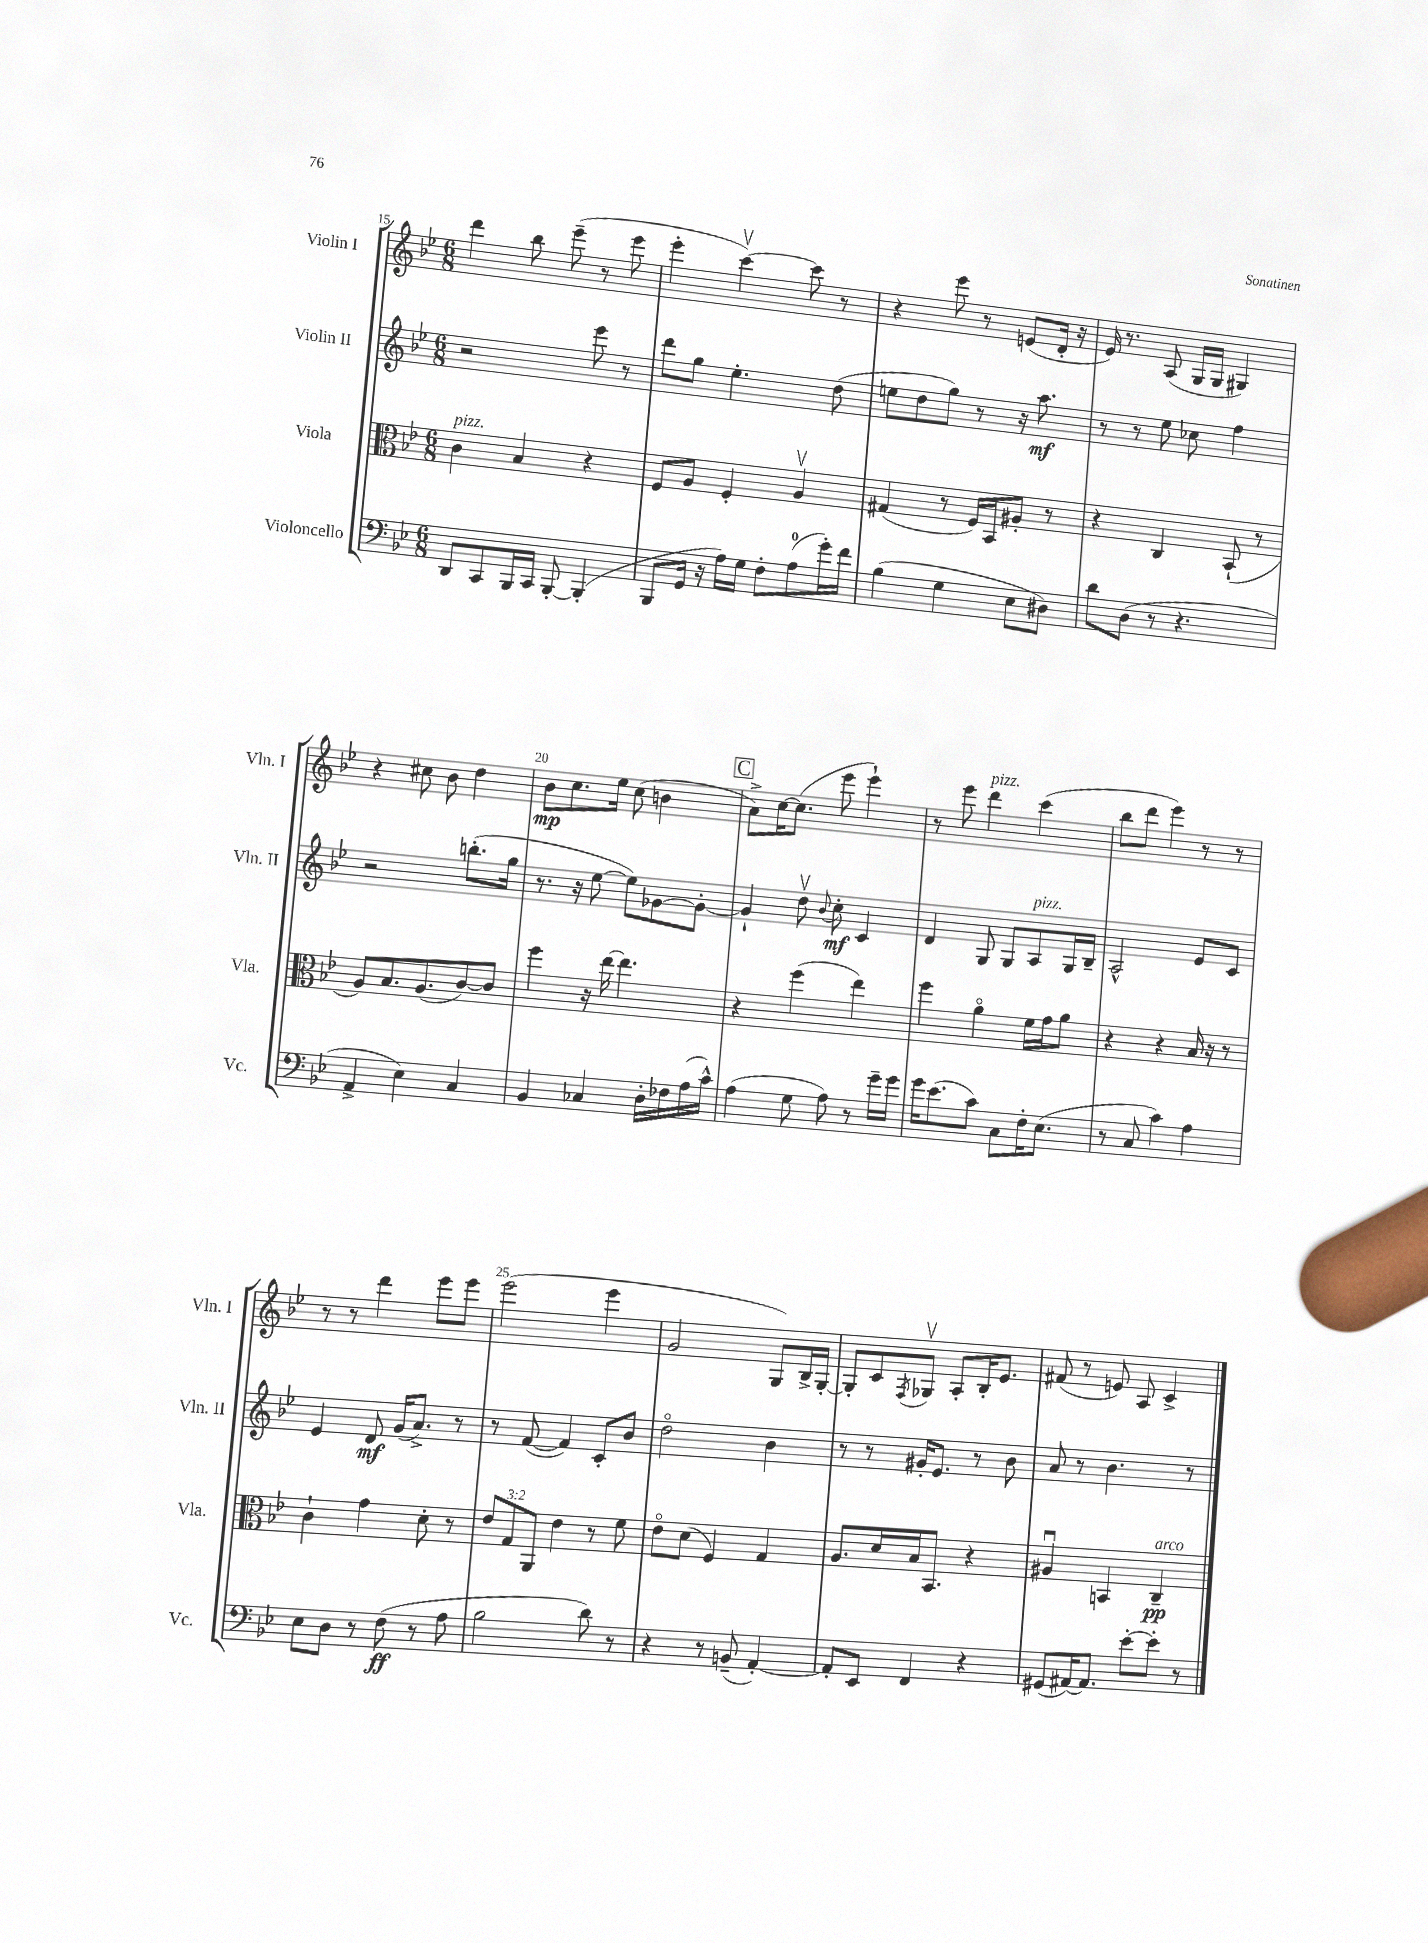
<<
\new StaffGroup <<
\new Staff = "s0" \with { instrumentName = "Violin I" shortInstrumentName = "Vln. I" } {
    \clef treble \key bes \major \numericTimeSignature \time 6/8
    d'''4 bes''8 ees'''8--( r8 ees'''8 |
    ees'''4-. c'''4~\upbow) c'''8 r8 |
    r4 ees'''8 r8 e'8( d'16-. r16 |
    ees'16) r8. a8( g16 g16 gis4) |
    r4 cis''8 bes'8 d''4 |
    bes'8\mp c''8. ees''16 c''8( b'4 |
    \mark \markup { \box "C" } a'8->) c''16~ c''8.( ees'''8 ees'''4-!) |
    r8 ees'''8 d'''4^\markup { \italic "pizz." } c'''4( |
    bes''8 d'''8 ees'''4) r8 r8 |
    r8 r8 d'''4 ees'''8 ees'''8 |
    ees'''2( ees'''4 |
    g'2 g8) bes16-> g16~-. |
    g8-. c'8 \acciaccatura { f8 } ges8\upbow a8-. bes16-. ees'8. |
    fis'8( r8 e'8) a8 c'4-> \bar "|." |
}
\new Staff = "s1" \with { instrumentName = "Violin II" shortInstrumentName = "Vln. II" } {
    \clef treble \key bes \major \numericTimeSignature \time 6/8
    r2 ees'''8 r8 |
    d'''8 g''8 ees''4.-. d''8( |
    e''8 d''8 g''8) r8 r16 a''8.\mf |
    r8 r8 ees''8 ces''8 f''4 |
    r2 b''8.-.( g''16 |
    r8. r16 ees''8~ ees''8) ges'8~ ges'8~-. |
    \mark \markup { \box "C" } ges'4-! d''8\upbow \appoggiatura { bes'8 } c''8-.\mf c'4 |
    d'4 g8 g8 a8^\markup { \italic "pizz." } g16 bes16-- |
    a2-^ ees'8 c'8 |
    ees'4 d'8\mf g'16( a'8.->) r8 |
    r8 f'8~( f'4) c'8-. bes'8 |
    d''2\flageolet bes'4 |
    r8 r8 gis'16-. ees'8. r8 bes'8 |
    a'8 r8 bes'4. r8 \bar "|." |
}
\new Staff = "s2" \with { instrumentName = "Viola" shortInstrumentName = "Vla." } {
    \clef alto \key bes \major \numericTimeSignature \time 6/8 \override Staff.TupletNumber.text = #tuplet-number::calc-fraction-text
    c'4^\markup { \italic "pizz." } bes4 r4 |
    f8 a8 f4-. a4\upbow |
    gis4( r8 f16) bes,16 ais8-. r8 |
    r4 c4 bes,8-!( r8 |
    a8) bes8. a8.( c'8~) c'8 |
    f''4 r16 ees''16~ ees''4. |
    \mark \markup { \box "C" } r4 f''4( ees''4) |
    f''4 a'4\flageolet f'16 g'16 a'8 |
    r4 r4 bes16 r16 r8 |
    c'4-! g'4 d'8-. r8 |
    \tuplet 3/2 { ees'8 g8 a,8 } ees'4 r8 f'8 |
    ees'8\flageolet d'8( f4) g4 |
    a8. d'16 bes16 bes,8. r4 |
    ais4\downbow b,4 c4--\pp^\markup { \italic "arco" } \bar "|." |
}
\new Staff = "s3" \with { instrumentName = "Violoncello" shortInstrumentName = "Vc." } {
    \clef bass \key bes \major \numericTimeSignature \time 6/8
    d,8 c,8 bes,,16 c,16 bes,,8~-. bes,,4-.( |
    bes,,8 g,16 r16 a16) g16 f8-. a8-0( g'16-.) f'16 |
    bes4( g4 ees8 dis8) |
    d'8 d8( r8 r4. |
    a,4-> ees4) c4 |
    bes,4 ces4 d16-. fes16 a16( c'16-^) |
    \mark \markup { \box "C" } a4( g8 a8) r8 g'16-- g'16 |
    g'16 ees'8.( c'8) c8 f16-. ees8.( |
    r8 c8 c'4) a4 |
    ees8 d8 r8 f8\ff( r8 a8 |
    bes2 d'8) r8 |
    r4 r8 b,8--( a,4~-.) |
    a,8-. ees,8 f,4 r4 |
    gis,8( ais,16~) ais,8. ees'8~-. ees'8-. r8 \bar "|." |
}
>>
>>
\layout { \context { \Score currentBarNumber = #15 \override BarNumber.break-visibility = ##(#f #t #t) barNumberVisibility = #(every-nth-bar-number-visible 5) } }
